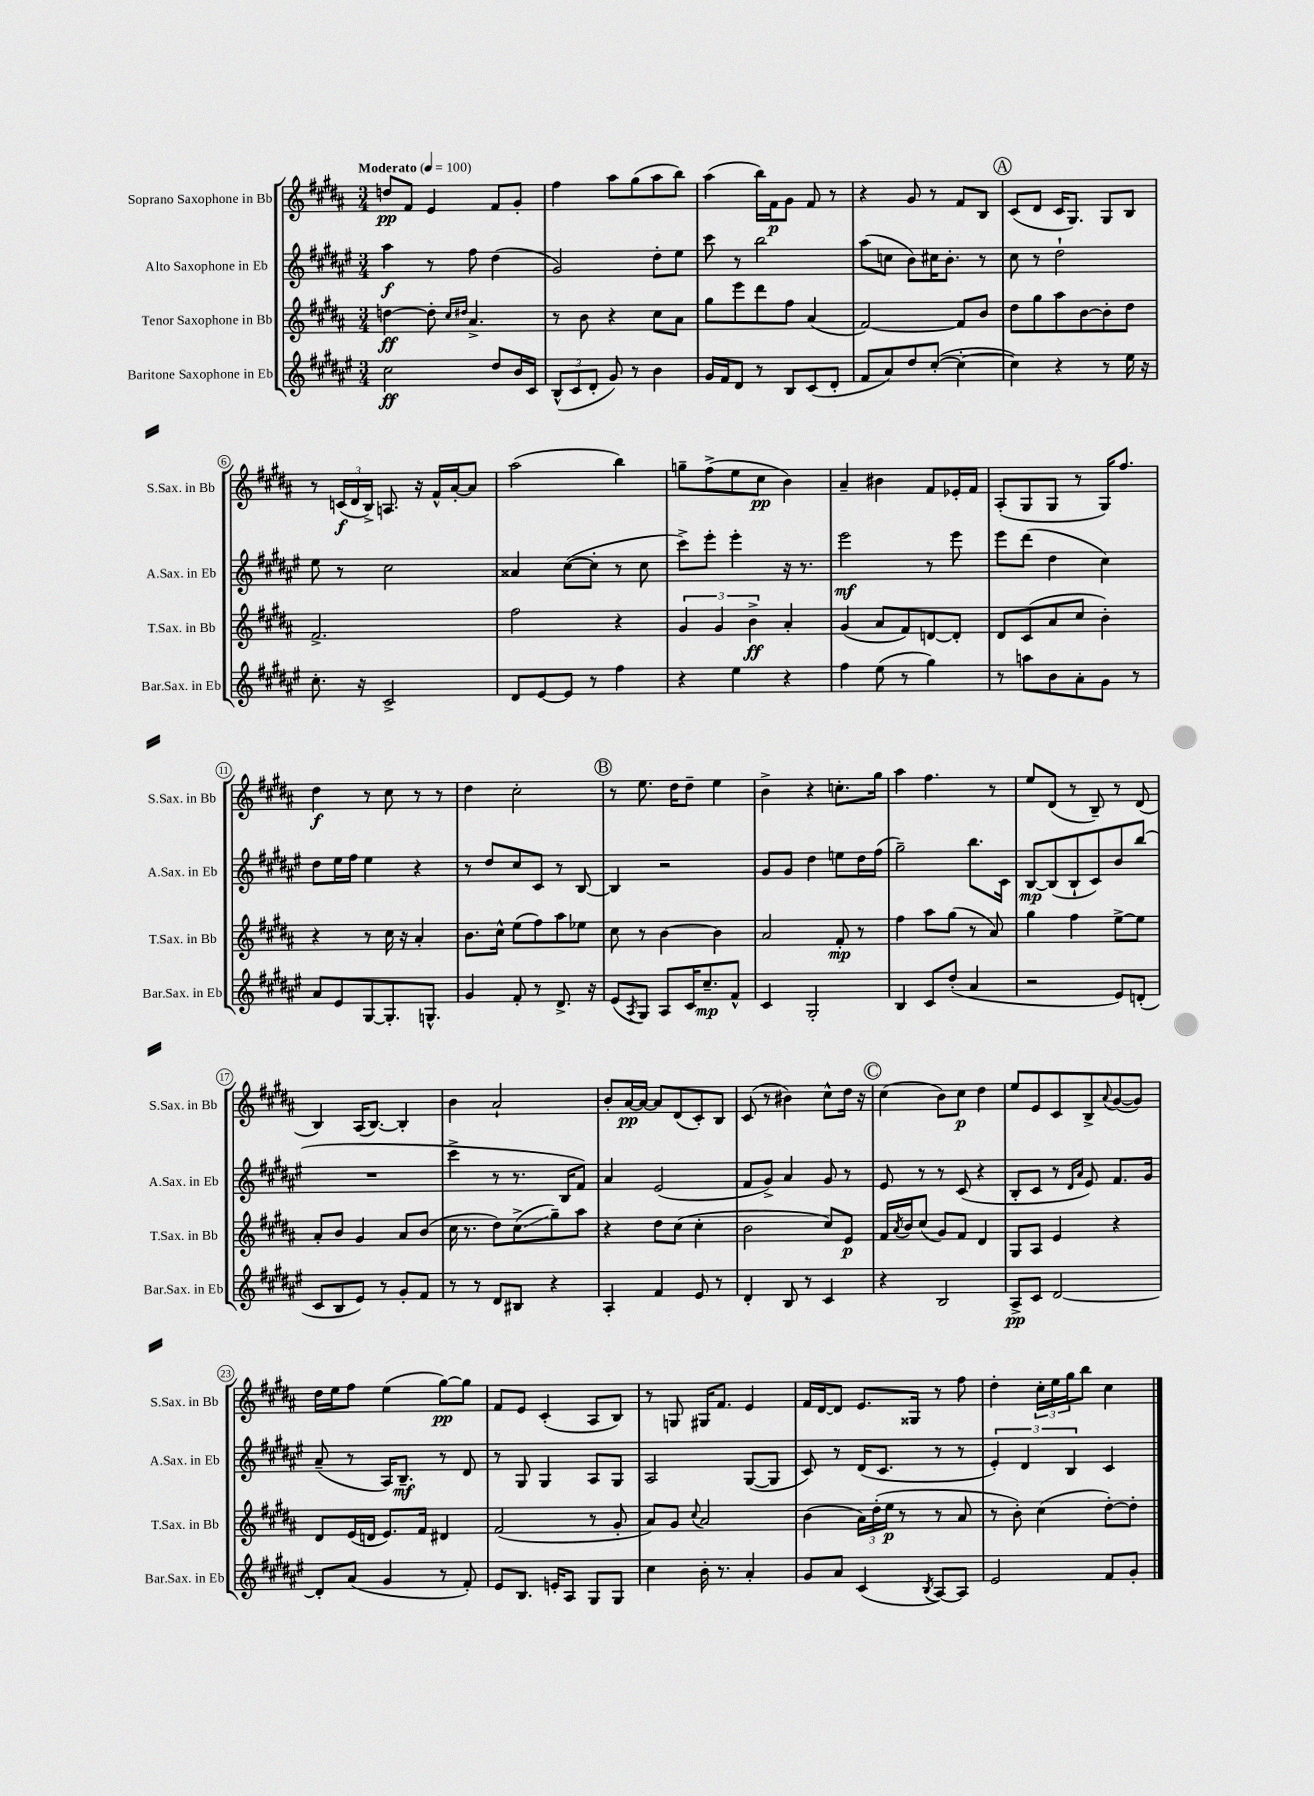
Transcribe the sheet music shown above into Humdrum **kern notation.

**kern	**kern	**kern	**kern
*staff4	*staff3	*staff2	*staff1
*clefG2	*clefG2	*clefG2	*clefG2
*k[f#c#g#d#a#e#]	*k[f#c#g#d#a#]	*k[f#c#g#d#a#e#]	*k[f#c#g#d#a#]
*M3/4	*M3/4	*M3/4	*M3/4
*MM100	*MM100	*MM100	*MM100
2cc#\	[4dd\	4aa#\	8dd/L
.	.	.	8f#/J
.	8dd'\]	8r	4e/
.	16qqcc#/LL	.	.
.	16qqdd#/JJ	.	.
.	4.a#^/	8ff#\	.
8dd#/L	.	(4dd#\	8f#/L
16b/L	.	.	8g#'/J
16c#/JJ	.	.	.
=	=	=	=
(12B^^/L	8r	2g#/)	4ff#\
12c#/	.	.	.
.	8b\	.	.
12d#'/J	.	.	.
8g#/)	4r	.	8aa#\L
8r	.	.	(8gg#\
4b\	8cc#\L	8dd#'\L	8aa#\
.	8a#\J	8ee#\J	8bb\J)
=	=	=	=
16g#/LL	8gg#\L	8ccc#\	(4aa#\
16f#/J	.	.	.
8d#/J	8eee\	8r	.
8r	8ddd#\	2bb\	16bb\LL)
.	.	.	16f#\J
8B/L	8ff#\J	.	8g#\J
(8c#/	(4a#/	.	8f#/
8d#'/J	.	.	8r
=	=	=	=
8f#/L	[2f#/)	(8aa#\L	4r
8a#/)	.	8cc\J	.
8dd#/	.	8b\L)	8g#/
([8cc#'/J	.	16cc#\K	8r
.	.	8.b'\J	.
4cc#'\_	8f#/]L	.	8f#/L
.	8b/J	8r	8B/J
=	=	=	=
4cc#\])	8dd#\L	8cc#\	(8c#/L
.	8gg#\	8r	8d#/J
4r	8aa#\	2dd#`\	16c#/LK
.	.	.	8.G#/J)
.	[8b\	.	.
8r	8b'\]	.	8G#/L
16ee#\	8dd#\J	.	8B/J
16r	.	.	.
=	=	=	=
8.cc#'\	2.f#^/	8ee#\	8r
.	.	8r	(24c/LL
.	.	.	24d#/
16r	.	.	.
.	.	.	24B^/JJ)
2c#^/	.	2cc#\	8.A/
.	.	.	16r
.	.	.	16f#^^/LL
.	.	.	[16a#'/J
.	.	.	8a#/]J
=	=	=	=
8d#/L	2ff#\	4a##/	(2aa#\
[8e#/	.	.	.
8e#/]J	.	([8cc#\L	.
8r	.	8cc#'\]J	.
4ff#\	4r	8r	4bb\)
.	.	8cc#\	.
=	=	=	=
4r	6g#/	8ccc#^\L)	8gg~\L
.	.	8eee#'\J	(8ff#^\
.	6g#/	.	.
4ee#\	.	4eee#'\	8ee\
.	6b^\	.	.
.	.	.	8cc#\J
4r	4a#'/	16r	4b\)
.	.	8.r	.
=	=	=	=
4ff#\	(4g#/	2eee#\	4a#~/
(8ee#\	8a#/L	.	4b#\
8r	8f#/)	.	.
4gg#\)	[8d/	8r	8f#/L
.	8d'/]J	8eee#\	16e-'/L
.	.	.	16f#/JJ
=	=	=	=
8r	8d#/L	8eee#\L	(8A#'/L
8aa\L	(8c#/	(8ddd#\J	8G#/
8b\	8a#/	4dd#\	8G#/J
8a#'\	8cc#/J	.	8r
8g#\J	4b'\)	4cc#\)	16G#/LK)
.	.	.	8.ff#/J
8r	.	.	.
=	=	=	=
8a#/L	4r	8dd#\L	4dd#\
8e#/	.	16ee#\L	.
.	.	16ff#\JJ	.
[8G#/	8r	4ee#\	8r
8.G#'/]	16cc#\	.	8cc#\
.	16r	.	.
.	4a#'/	4r	8r
8.G^^/J	.	.	.
.	.	.	8r
=	=	=	=
4g#/	8.b\L	8r	4dd#\
.	.	8dd#/L	.
.	16cc#^^\Jk	.	.
8f#'/	(8ee\L	8cc#/	2cc#'\
8r	8ff#\)	8c#/J	.
8.d#^/	8aa#\	8r	.
.	8ee-\J	[8B/	.
16r	.	.	.
=	=	=	=
(8e#/L	8cc#\	4B/]	8r
8qA#/	.	.	.
8G#/J)	8r	.	8.ee\
8A#/L	[4b\	2r	.
.	.	.	16dd#\LK
16c#/K	.	.	8dd#~\J
8.cc#~/	.	.	.
.	4b\]	.	4ee\
8f#^^/J	.	.	.
=	=	=	=
4c#/	2a#/	8g#/L	4b^\
.	.	8g#/J	.
2G#'/	.	4dd#\	4r
.	8f#'/	8ee\L	8.cc'\L
.	8r	16dd#\L	.
.	.	(16ff#\JJ	16gg#\Jk
=	=	=	=
4B/	4ff#\	2gg#~\)	4aa#\
8c#/L	8aa#\L	.	4.ff#\
(8dd#'/J	(8gg#\J	.	.
4a#/	8r	8.bb\L	.
.	8a#/)	.	8r
.	.	16c#\Jk	.
=	=	=	=
2r	4gg#\	[8B/L	8ee/L
.	.	(8B/]	(8d#/J
.	4ff#\	8B`/	8r
.	.	8c#/)	8B~/)
8e#/L)	[8ee^\L	8b/	8r
(8d'/J	8ee\]J	(8bb/J	(8d#/
=	=	=	=
8c#/L	8a#'/L	2.r	4B/)
8B/	8b/J	.	.
8e#/J)	4g#/	.	(16A#/LK
.	.	.	[8.B/J)
8r	.	.	.
8g#'/L	8a#/L	.	4B'/]
8f#/J	(8b/J	.	.
=	=	=	=
8r	16cc#\	4ccc#^\	4b\
.	8.r	.	.
8r	.	.	.
8d#/L	8dd#\L)	8r	2a#`/
8B#/J	(8cc#^\	8.r	.
4r	8gg#~\)	.	.
.	.	16B/LK	.
.	8aa#\J	8f#/J)	.
=	=	=	=
4A#'/	4r	4a#/	8b'/L
.	.	.	[16a#/L
.	.	.	16a#/_JJ
4f#/	8dd#\L	(2e#/	8a#/]L
.	(8cc#\J	.	(8d#/
8e#/	4cc#'\	.	8c#'/)
8r	.	.	8B/J
=	=	=	=
4d#'/	2b\	8f#/L	(8c#/
.	.	8g#^/J)	8r
8B/	.	4a#/	4b#\)
8r	.	.	.
4c#/	8cc#/L)	8g#/	8cc#^^\L
.	8e/J	8r	16dd#\Jk
.	.	.	16r
=	=	=	=
4r	16f#/LL	8e#/	(4cc#\
.	8qa#/	.	.
.	16b/J	.	.
.	(8cc#/J	8r	.
2B/	8g#/L)	8r	8b\L)
.	8f#/J	(8c#/	8cc#\J
.	4d#/	4r	4dd#\
=	=	=	=
8A#^/L	8G#/L	8B'/L	8ee/L
8c#/J	8A#/J	8c#/J	8e/
[2d#/	4e/	8r	8c#/
.	.	16qqd#/LL	.
.	.	16qqa#/JJ	.
.	.	8e#/)	8B^/
.	.	.	8qqa#/
.	4r	8.f#/L	([8g#/
.	.	.	8g#/]J)
.	.	16g#/Jk	.
=	=	=	=
8d#'/]L	8d#/L	(8a#~/	16dd#\LL
.	.	.	16ee\J
(8a#/J	(16e/L	8r	8ff#\J
.	16d/JJ	.	.
4g#/	8.e/L)	16A#/LK)	(4ee\
.	.	8.B~/J	.
.	16f#/Jk	.	.
8r	4d#/	8r	[8gg#\L)
8f#'/)	.	8d#/	8gg#\]J
=	=	=	=
8e#/L	(2f#/	8r	8f#/L
8.B/J	.	8G#/	8e/J
.	.	4G#/	(4c#'/
16e'/LK	.	.	.
8A#/J	.	.	.
8G#/L	8r	8A#/L	8A#/L
8G#/J	8g#'/	8G#/J	8B/J)
=	=	=	=
4cc#\	8a#/L)	2A#/	8r
.	8g#/J	.	8G/
.	8qqcc#/	.	.
16b'\	2a#/	.	16G#/LK
8.r	.	.	8.f#/J
4a#'/	.	([8G#/L	4e/
.	.	8G#/]J	.
=	=	=	=
8g#/L	(4b\	8c#/)	16f#/LL
.	.	.	[16d#/J
8a#/J	.	8r	8d#/]J
(4c#/	24a#\LL)	(16d#/LK	8.e/L
.	(24dd#'\	.	.
.	.	8.c#/J	.
.	24ee\JJ	.	.
.	8r	.	.
.	.	.	16G##/Jk
8qB/	.	.	.
[8A#/L)	8r	8r	8r
8A#/]J	8a#/	8r	8ff#\
=	=	=	=
2e#/	8r	6e#'/)	4dd#'\
.	8b'\)	.	.
.	.	6d#/	.
.	(4cc#\	.	24cc#'\LL
.	.	.	24ee\
.	.	6B/	24gg#\J
.	.	.	8bb\J
8f#/L	[8dd#'\L)	4c#/	4cc#\
8g#'/J	8dd#'\]J	.	.
==	==	==	==
*-	*-	*-	*-
